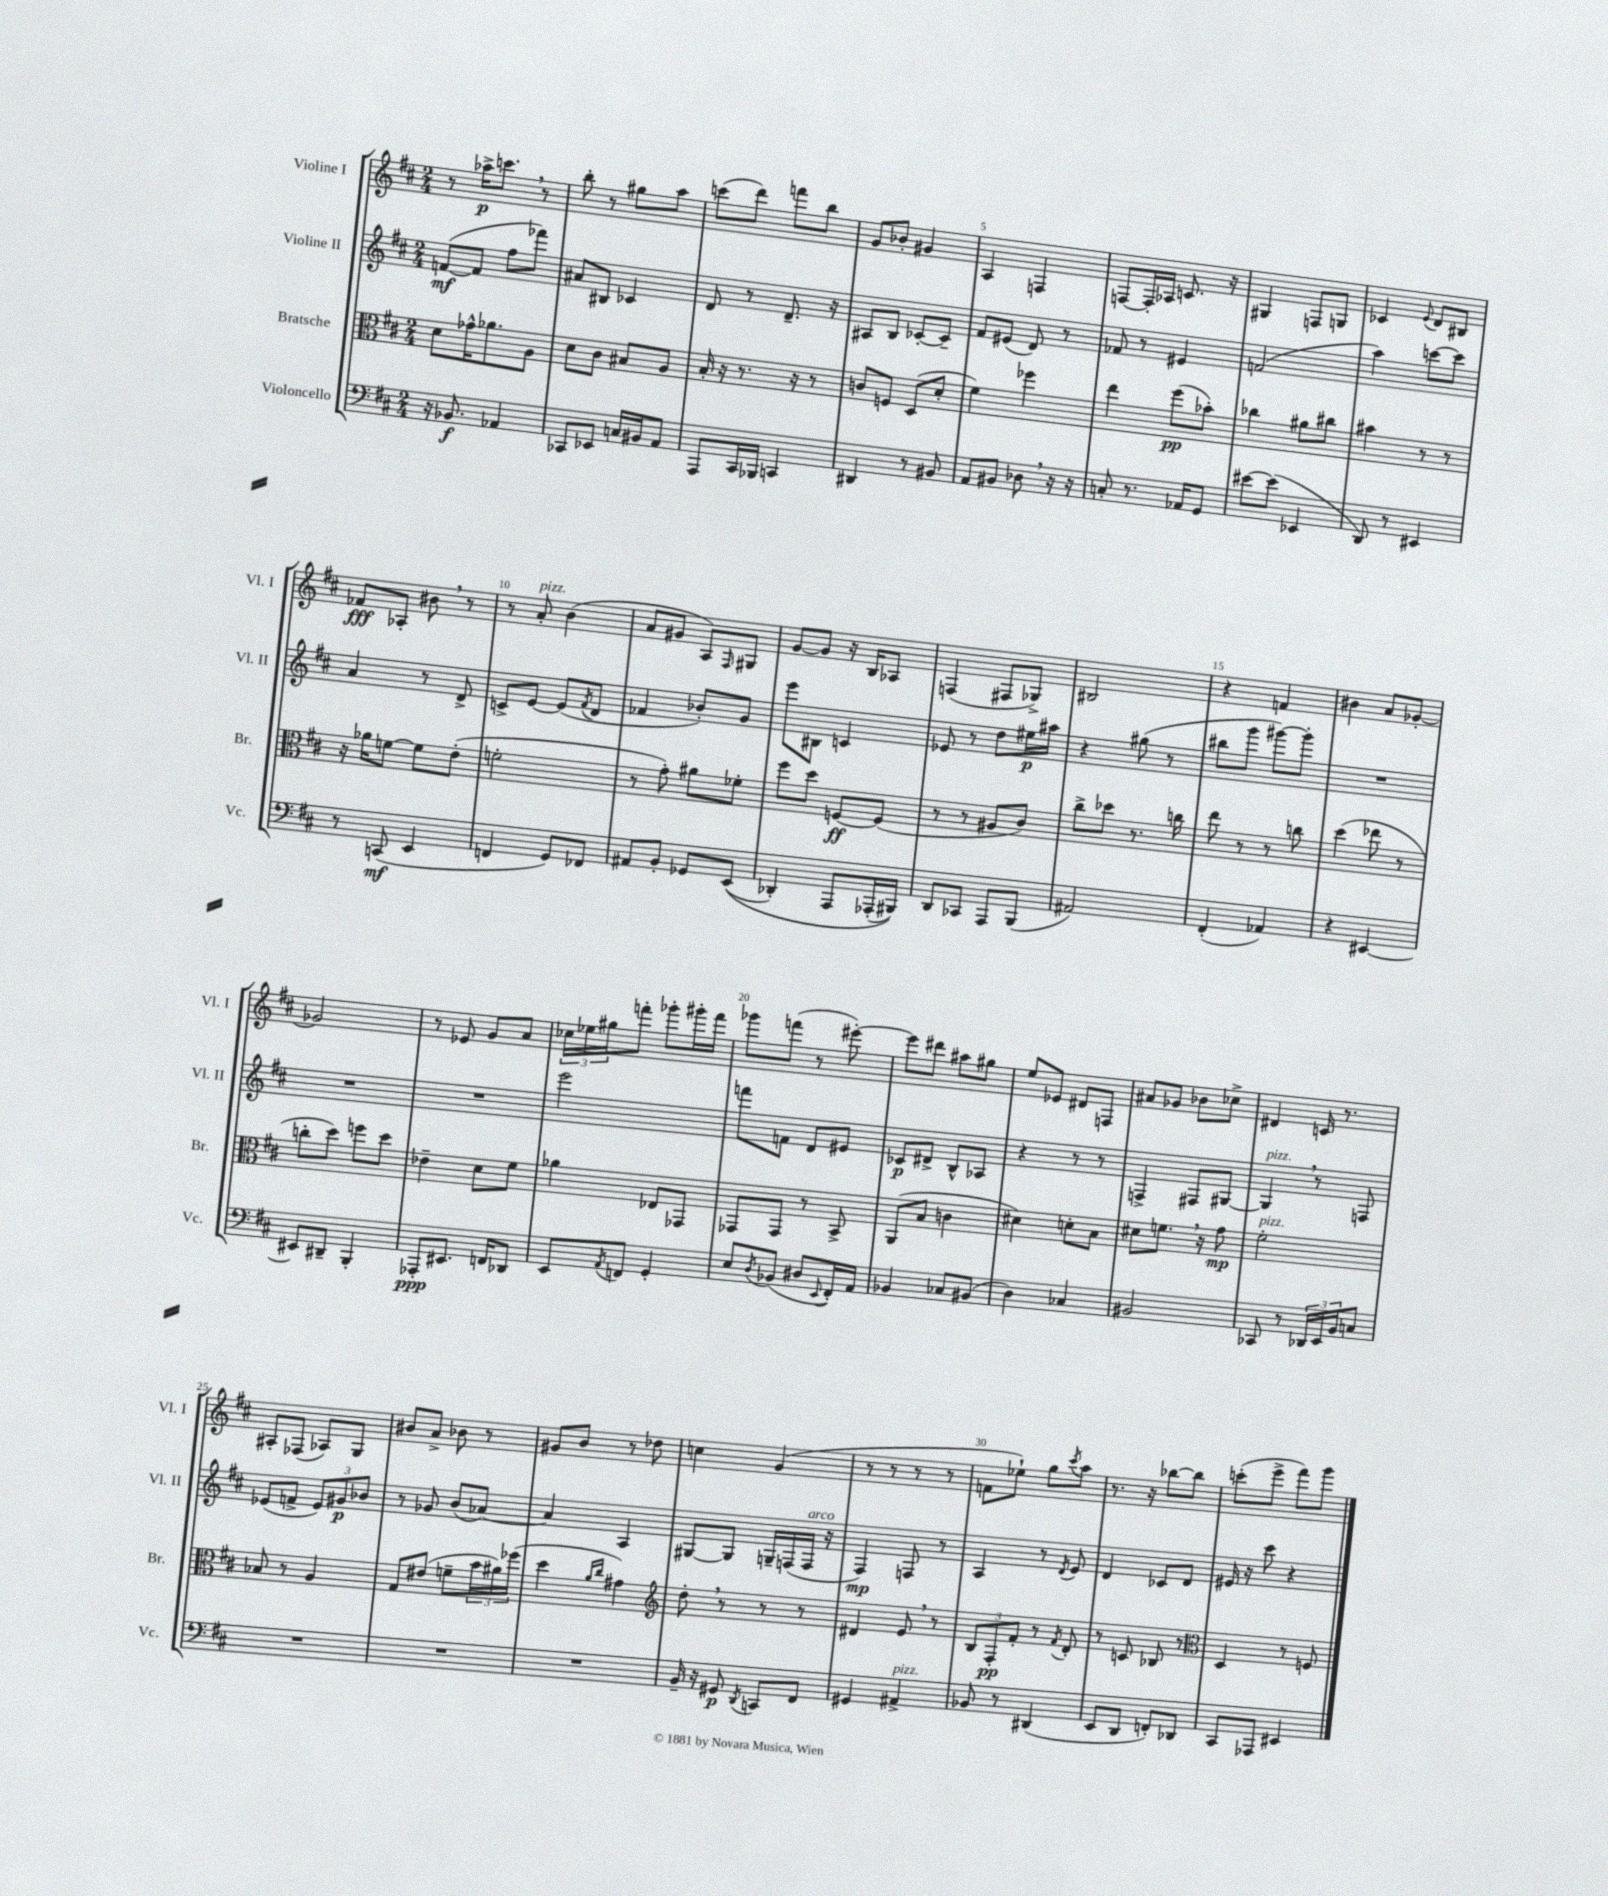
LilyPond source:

<<
\new StaffGroup <<
\new Staff = "s0" \with { instrumentName = "Violine I" shortInstrumentName = "Vl. I" } {
    \clef treble \key d \major \numericTimeSignature \time 2/4
    r8 aes''16->\p c'''8. \breathe r8 |
    b''8-. r8 gis''8 a''8 |
    c'''8( d'''8) f'''8 b''8 |
    g'8 bes'8-. gis'4 |
    a4 f4 |
    f8~ f16-. aes16 c'8. r16 |
    gis4 f8 g8 |
    ces'4 \appoggiatura { e'8 } d'8 bis8 |
    fes'8\fff aes8-. bis'8 \breathe r8 |
    r8 a'8-.^\markup { \italic "pizz." } b'4( |
    a'8 gis'8 a8) \grace { fis16 } gis8 |
    g'8~ g'8 r16 b16 aes8 |
    f4( fis8 ges8->) |
    bis2 |
    r4 f'4 |
    bis'4 a'8 ges'8~-. |
    ges'2 |
    r8 ees'8 g'8 a'8 |
    \tuplet 3/2 { ces''16 ees''16 gis''16 } f'''8-. ges'''8-. gis'''16-. f'''16 |
    ges'''8 f'''8( r8 eis'''8~-.) |
    eis'''8 dis'''8 ais''8 gis''8 |
    e''8 ees'8 dis'8 f8 |
    ais'8 ges'8 bes'8 ces''8-> |
    dis'4 c'16 r8. |
    ais8-. fes8( aes8) g8 |
    bis'8 a'8-> bes'8 r8 |
    gis'8 b'8 r8 des''8 |
    c''4 g'4( |
    r8 r8 r8 r8 |
    f'8 ees''8-!) g''8 \acciaccatura { cis'''8 } a''8 |
    r8. r16 bes''8~ bes''8 |
    c'''8-.( e'''8-> fis'''8) g'''8 \bar "|." |
}
\new Staff = "s1" \with { instrumentName = "Violine II" shortInstrumentName = "Vl. II" } {
    \clef treble \key d \major \numericTimeSignature \time 2/4
    f'8~\mf( f'8 fis''8 fes'''8) |
    ais'8 bis8 ces'4 |
    d'8 r8 d'8.-- r16 |
    ais8 b8 ces'8~-. ces'8-- |
    fis'8 eis'8( d'8) r8 |
    fes'8 r8 eis'4 |
    f'2( |
    a''4) c'''8~ c'''8 |
    a'4 r8 d'8-> |
    c'8-> e'8~ e'8( \acciaccatura { fis'8 } d'8 |
    fes'4 bes'8-.) g'8 |
    e'''8 bis8 c'4 |
    ees'8 r8 d''8 eis''16\p ais''16 |
    r4 gis''8( r8 |
    bis''8 g'''8 gis'''8~) gis'''8-. |
    R2 |
    R2 |
    R2 |
    e'''2 |
    f'''8 f'8 d'8 eis'8 |
    ces'8\p dis'8-> b8-^ aes8 |
    r4 r8 r8 |
    f4-> fis8 gis8~ |
    gis4^\markup { \italic "pizz." } \breathe r8 f8 |
    ees'8( f'8-> \tuplet 3/2 { ees'8) gis'8\p bes'8 } |
    r8 ges'8 b'8( aes'8~) |
    aes'4 a4 |
    gis8~ gis8 g16-- f16( f16^\markup { \italic "arco" } r16 |
    fis4\mp) f8 r8 |
    a4 r8 \acciaccatura { d'8 } e'8 |
    d'4 ces'8 d'8 |
    eis'16 r16 cis'''8 r4 \bar "|." |
}
\new Staff = "s2" \with { instrumentName = "Bratsche" shortInstrumentName = "Br." } {
    \clef alto \key d \major \numericTimeSignature \time 2/4
    d'8 ges'16-^ aes'8. a8 |
    d'8 cis'8 bis8 a8 |
    b16-. r16 r8. r16 r8 |
    c'8 f8 d8( d'8-. |
    fis'4) fes''4 |
    e''4 fis''8\pp( bes'8-.) |
    ces''4 ais'8 cis''8 |
    bis'4 r8 r8 |
    r16 aes'16 f'8~ f'8 e'8-.( |
    f'2-. |
    r8 g'8-.) ais'8 fes'8-. |
    fis''8 d''8 f8~\ff f8( |
    r8 r8 ais8 cis'8) |
    cis''8-> des''8 r8. c''16 |
    e''8 r8 r8 c''8 |
    d''4( ees''8 r8 |
    c''8-. d''8) f''8 d''8 |
    ees'4-- d'8 fis'8 |
    aes'4 ees8 ges,8 |
    ges,8 ges,8 r8 b,8-> |
    a,8( b8 c'4 |
    dis'4) d'8-. b8 |
    dis'8 f'8. \breathe r16 g'8\mp |
    fis'2-.^\markup { \italic "pizz." } |
    bes8 r8 a4 |
    g8 eis'8( f'8-- \tuplet 3/2 { b'16 ais'16) fes''16( } |
    d''4 \grace { a'16 cis''16 } gis'4) |
    \clef treble d''8-. \breathe r8 r8 r8 |
    dis'4 e'8 \breathe r8 |
    \tuplet 3/2 { b8 fis8-.\pp fis'8-. } r8 \acciaccatura { fis'8 } d'8-. |
    r8 c'8 bes8 r8 |
    \clef alto d4 r8 f8 \bar "|." |
}
\new Staff = "s3" \with { instrumentName = "Violoncello" shortInstrumentName = "Vc." } {
    \clef bass \key d \major \numericTimeSignature \time 2/4
    r16 bes,8.\f aes,4 |
    ces,8 ees,8 c16 bis,16 a,8 |
    a,,8 cis,16 bes,,16 c,4 |
    dis,4 r8 bis,8 |
    a,8 bis,8 des8 \breathe r16 r16 |
    c8-. r8. aes,16 g,8 |
    eis'8~ eis'8( ees,4 |
    d,8) r8 eis,4 |
    r8 c,8\mf( e,4 |
    f,4 g,8) fes,8 |
    ais,8 b,8-. ges,8 e,8(\( |
    des,4-.) a,,8 aes,,16-.( bis,,16)\) |
    d,8 ces,8 a,,8 b,,8( |
    ais,2) |
    fis,4-.( aes,4) |
    r4 eis,4~ |
    eis,8 dis,8-- b,,4-. |
    aes,,8-.\ppp eis,8. f,16 des,8 |
    e,8 \acciaccatura { a,8 } f,8 g,4-. |
    e8 \acciaccatura { d8 } bes,8( dis8 \appoggiatura { e,8 } fis,16-.) a,16 |
    bes,4 ces8 bis,8( |
    d4) ces4 |
    bis,2 |
    ces,8 r8 \tuplet 3/2 { des,16 e,16 b,16 } c8 |
    R2 |
    R2 |
    R2 |
    b,16-- r16 gis,8\p \acciaccatura { d,8 } c,8 fis,8 |
    gis,4 ais,4->^\markup { \italic "pizz." } |
    bes,8 r8 dis,4( |
    e,8 d,8 f,8-.) des,8 |
    cis,8 aes,,8 eis,4 \bar "|." |
}
>>
>>
\layout { \context { \Score \override BarNumber.break-visibility = ##(#f #t #t) barNumberVisibility = #(every-nth-bar-number-visible 5) } }
